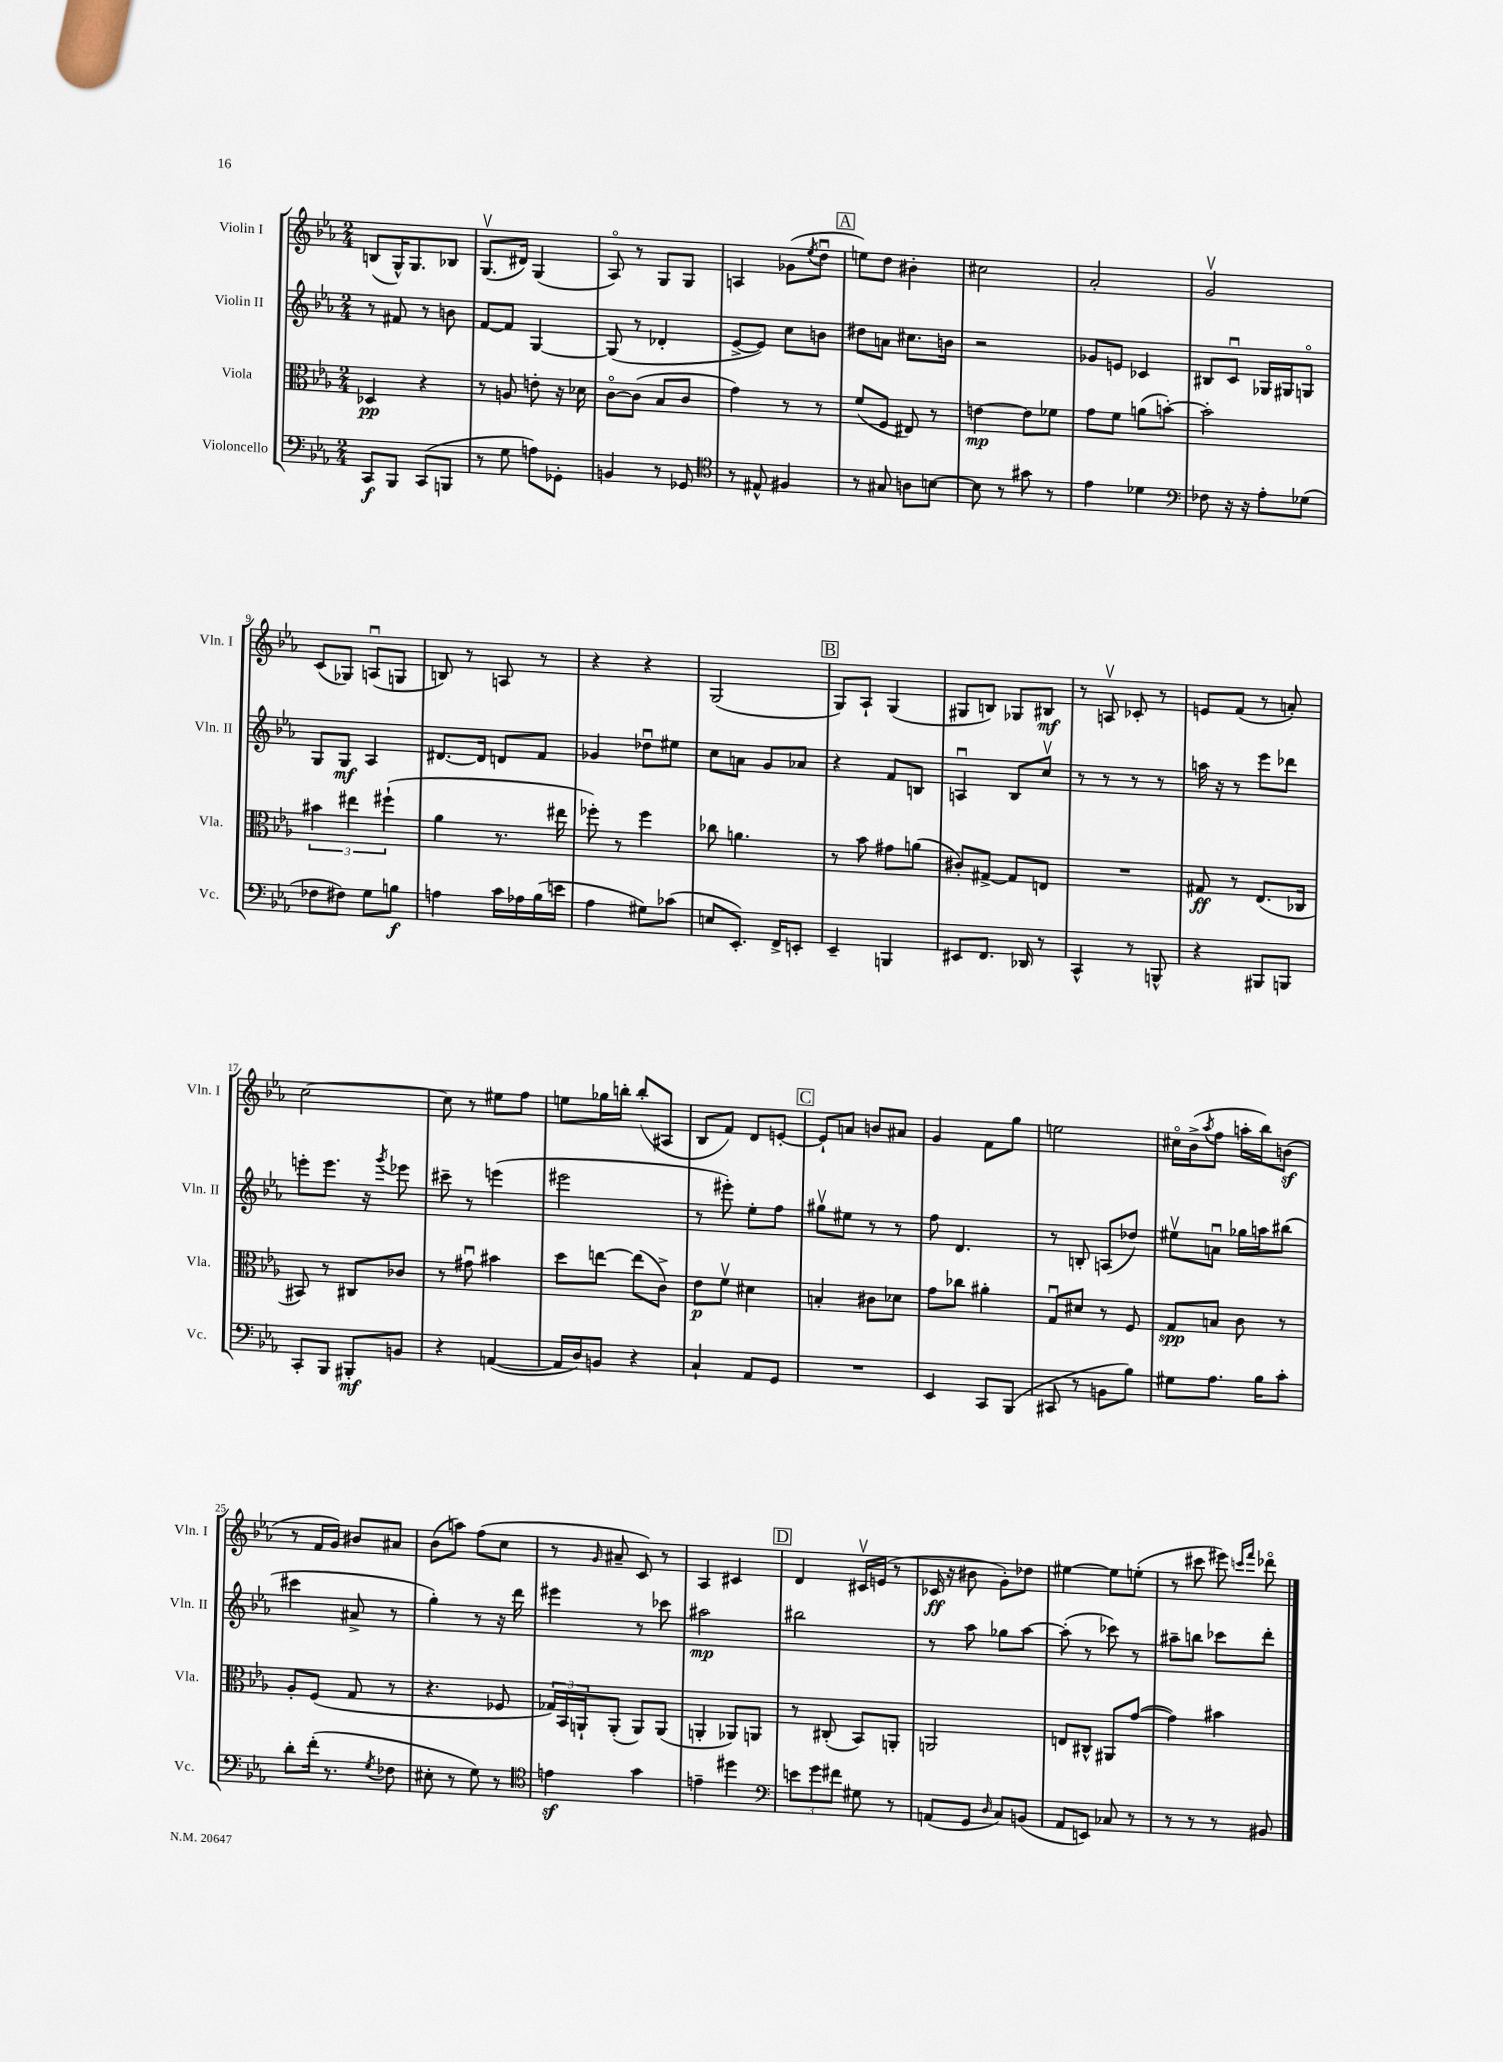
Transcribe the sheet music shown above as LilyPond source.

<<
\new StaffGroup <<
\new Staff = "s0" \with { instrumentName = "Violin I" shortInstrumentName = "Vln. I" } {
    \clef treble \key ees \major \numericTimeSignature \time 2/4
    b8( g16-^) g8. bes8 |
    g8.\upbow( dis'16) g4( |
    aes8\flageolet) r8 g8 g8 |
    a4 ges'8( \acciaccatura { ees''8 } d''8\downbow |
    \mark \markup { \box "A" } e''8) d''8 bis'4-. |
    cis''2 |
    aes'2-. |
    g'2\upbow |
    c'8( ges8) a8\downbow( g8 |
    b8) r8 a8 r8 |
    r4 r4 |
    g2( |
    \mark \markup { \box "B" } g8) aes8-! g4( |
    gis8 b8) ges8 bis8\mf |
    r8 a8\upbow ces'8-. r8 |
    e'8 f'8( r8 a'8-.) |
    c''2~ |
    c''8 r8 eis''8 f''8 |
    e''8 ges''16 b''16-. b''8-.( ais8 |
    bes8 f'8) d'8 e'8~-. |
    \mark \markup { \box "C" } e'8-! a'8 b'8 ais'8 |
    g'4 f'8 g''8 |
    e''2 |
    cis''16\flageolet bes'16->( \acciaccatura { aes''8 } f''8 a''16-. bes''16) b'8\sf( |
    r8 f'16 g'16) bis'8 ais'8 |
    bes'8( a''8) f''8( c''8 |
    r8 \grace { g'16 } ais'8-- c'8) r8 |
    aes4 cis'4 |
    \mark \markup { \box "D" } d'4 cis'16\upbow e'16( r8 |
    ces'16\ff r16 bis'8 g'8-.) des''8 |
    eis''4~ eis''8 e''8-.( |
    r8 cis'''8 eis'''8) \grace { c'''16 f'''16 } des'''8\flageolet \bar "|." |
}
\new Staff = "s1" \with { instrumentName = "Violin II" shortInstrumentName = "Vln. II" } {
    \clef treble \key ees \major \numericTimeSignature \time 2/4
    r8 fis'8 r8 b'8 |
    f'8~ f'8 g4~ |
    g8( r8 des'4-. |
    ees'8~-> ees'8) c''8 b'8 |
    \mark \markup { \box "A" } dis''8 a'8 cis''8. b'16 |
    r2 |
    ges'8 e'8 ces'4 |
    bis8 c'8\downbow ges16 gis16 g8\flageolet |
    g8 g8\mf aes4 |
    dis'8.~ dis'16 d'8 f'8 |
    ges'4 des''8\downbow eis''8 |
    c''8 a'8 g'8 aes'8 |
    \mark \markup { \box "B" } r4 f'8 b8 |
    a4\downbow bes8 c''8\upbow |
    r8 r8 r8 r8 |
    a''16 r16 r8 ees'''8 des'''8 |
    e'''8-. e'''8. r16 \acciaccatura { g'''8 } ees'''8 |
    cis'''8-- r8 e'''4( |
    eis'''2 |
    r8 eis'''8-.) ees''8-. f''8 |
    \mark \markup { \box "C" } gis''8\upbow eis''8 r8 r8 |
    f''8 d'4. |
    r8 b8-. a8( des''8) |
    eis''8\upbow a'8\downbow ges''16 a''16 bis''8( |
    cis'''4 ais'8-> r8 |
    g''4-.) r8 r16 d'''16 |
    eis'''4 r8 ces'''8 |
    ais''2\mp |
    \mark \markup { \box "D" } bis''2 |
    r8 aes''8 ges''8 aes''8~ |
    aes''8-.( r8 ces'''8) r8 |
    ais''8-- b''8 ces'''8 d'''8-. \bar "|." |
}
\new Staff = "s2" \with { instrumentName = "Viola" shortInstrumentName = "Vla." } {
    \clef alto \key ees \major \numericTimeSignature \time 2/4
    des4\pp r4 |
    r8 a8 e'8-. r16 des'16 |
    c'8~\flageolet c'8( bes8 c'8 |
    g'4) r8 r8 |
    \mark \markup { \box "A" } f'8( f8 eis8) r8 |
    e'4~\mp e'8 fes'8 |
    g'8 f'8 a'8( b'8~-.) |
    b'2-. |
    \tuplet 3/2 { bis'4 eis''4 fis''4-!( } |
    aes'4 r8. eis''16 |
    fes''8-.) r8 fes''4 |
    ces''8 a'4. |
    \mark \markup { \box "B" } r8 bes'8 gis'8 a'8( |
    cis'8-.) gis8~-> gis8 e8 |
    R2 |
    gis8\ff r8 ees8.( ces16 |
    bis,8) r8 cis8 ces'8 |
    r8 gis'8\downbow bis'4 |
    d''8 e''8~ e''8( c'8->) |
    ees'8\p f'8\upbow dis'4 |
    \mark \markup { \box "C" } b4-. cis'8 des'8 |
    g'8 ces''8 ais'4-. |
    g8\downbow dis'8 r8 f8 |
    g8\spp b8 c'8 r8 |
    aes8-. f8( g8 r8 |
    r4. fes8 |
    \tuplet 3/2 { ges16) bes,16 a,16-! } a,8-.( a,8) a,8( |
    a,4-. aes,8) a,8 |
    \mark \markup { \box "D" } r8 cis8-.( bes,8) a,8-. |
    a,2 |
    e8 cis8-^ ais,8 g'8~( |
    g'4) bis'4 \bar "|." |
}
\new Staff = "s3" \with { instrumentName = "Violoncello" shortInstrumentName = "Vc." } {
    \clef bass \key ees \major \numericTimeSignature \time 2/4
    c,8\f bes,,8 c,8( b,,8 |
    r8 g8 a8) ges,8-. |
    b,4 r8 ges,8 |
    \clef tenor r8 eis8-^ fis4 |
    \mark \markup { \box "A" } r8 gis8 a8 b8~ |
    b8 r8 gis'8 r8 |
    ees'4 des'4 |
    \clef bass fes8 r16 r16 aes8-. ges8( |
    fes8 fis8) g8 b8\f |
    a4 c'16 aes16 bes16( e'16 |
    aes4 gis8) ces'8( |
    e8 ees,8.-.) f,16-> e,8-. |
    \mark \markup { \box "B" } ees,4-- b,,4 |
    eis,8 f,8. des,16 r8 |
    c,4-^ r8 b,,8-^ |
    r4 bis,,8 b,,8 |
    c,8-. bes,,8 bis,,8-.\mf b,8 |
    r4 a,4~( |
    a,16 d16) b,8 r4 |
    c4-! aes,8 g,8 |
    \mark \markup { \box "C" } R2 |
    ees,4 c,8 bes,,8( |
    cis,8 r8 b,8 bes8) |
    gis8 aes8. bes16 c'8-. |
    d'8-. f'16-.( r8. \acciaccatura { g8 } fes8 |
    eis8-. r8 g8) r8 |
    \clef tenor e'4\sf g'4 |
    e'4-- dis''4 |
    \mark \markup { \box "D" } \clef bass \tuplet 3/2 { e'8 g'8 fis'8 } gis8 r8 |
    a,8( g,8 \grace { d16 } c8) b,8( |
    aes,8 e,8) ces8 r8 |
    r8 r8 r8 bis,8 \bar "|." |
}
>>
>>
